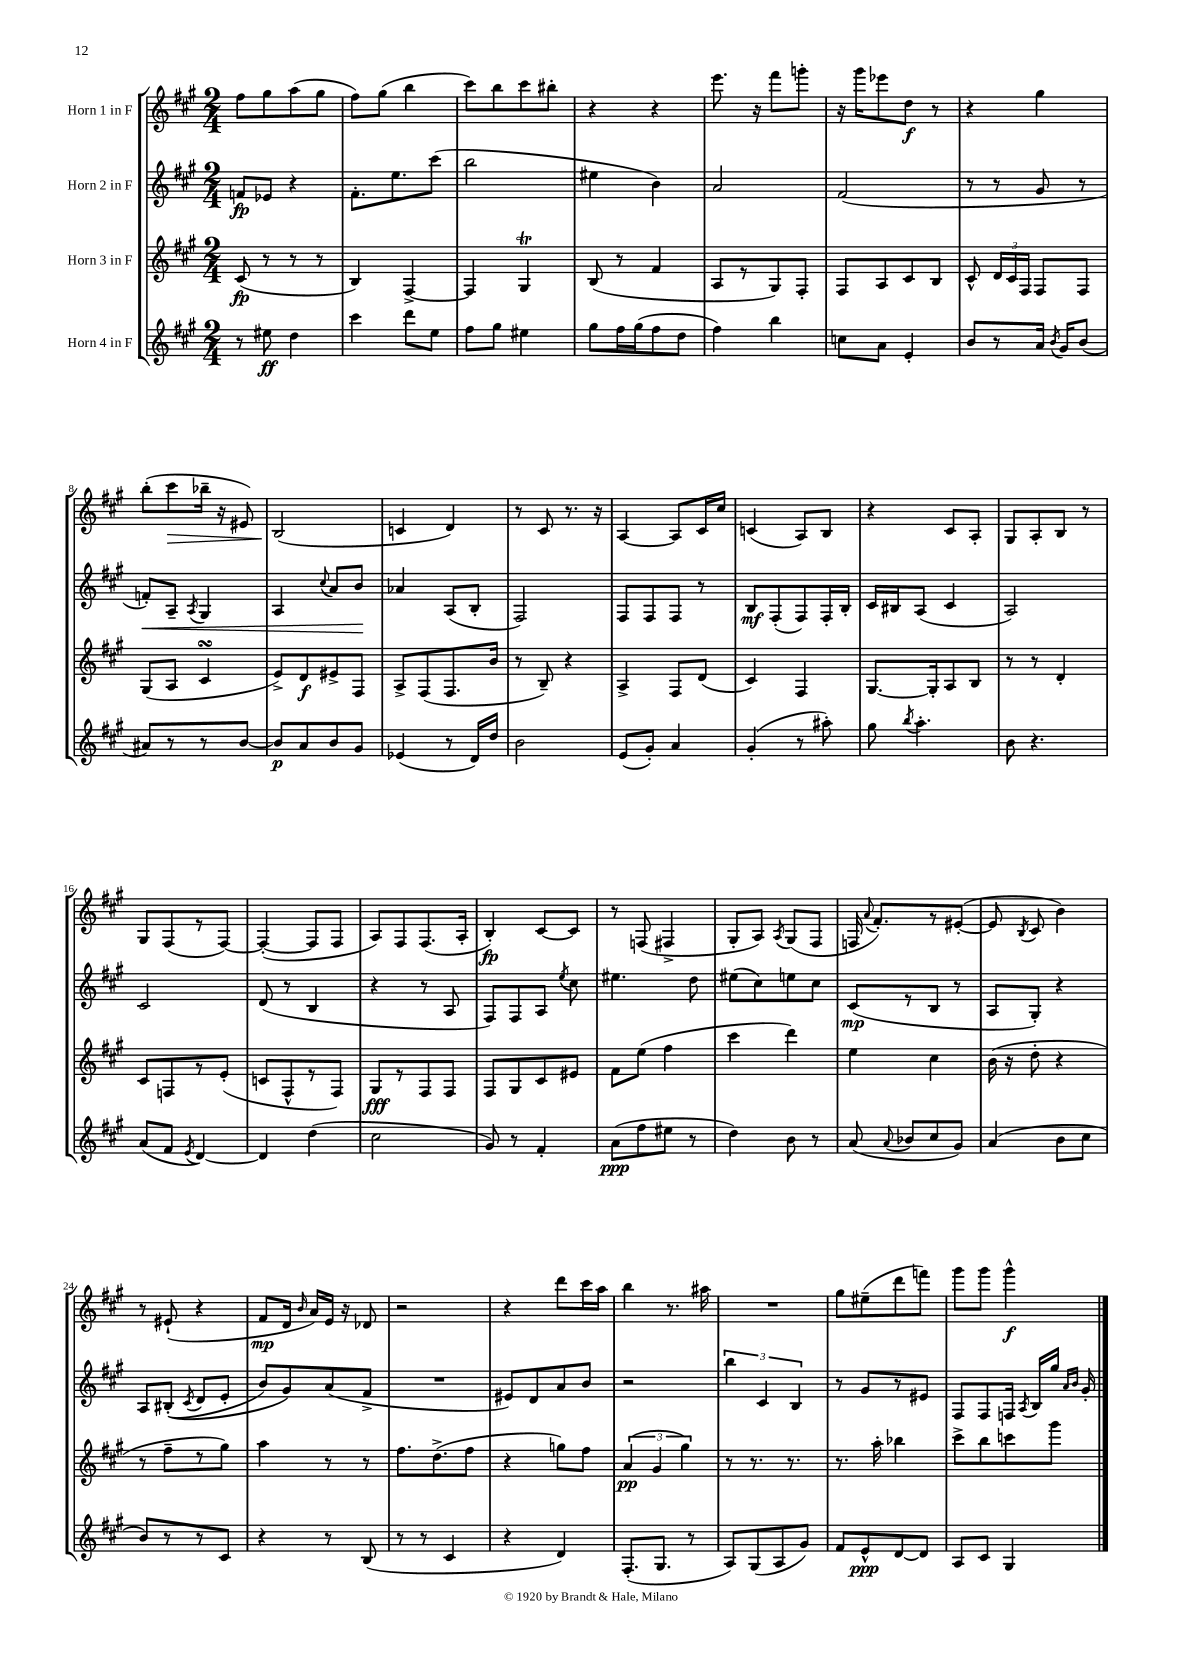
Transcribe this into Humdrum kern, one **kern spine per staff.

**kern	**kern	**kern	**kern
*staff4	*staff3	*staff2	*staff1
*clefG2	*clefG2	*clefG2	*clefG2
*k[f#c#g#]	*k[f#c#g#]	*k[f#c#g#]	*k[f#c#g#]
*M2/4	*M2/4	*M2/4	*M2/4
8r	(8c#	8f	8ff#
8ee#	8r	8e-	8gg#
4dd	8r	4r	(8aa
.	8r	.	8gg#
=	=	=	=
4ccc#	4B)	8.f#'	8ff#)
.	.	.	(8gg#
.	.	8.ee	.
8ddd	[4F#^	.	4bb
8ee	.	(8ccc#	.
=	=	=	=
8ff#	4F#]	2bb	8ccc#)
8gg#	.	.	8bb
4ee#	4G#	.	8ccc#
.	.	.	8bb#'
=	=	=	=
8gg#	(8B	4ee#	4r
16ff#	8r	.	.
(16gg#	.	.	.
8ff#	4f#	4b)	4r
8dd	.	.	.
=	=	=	=
4ff#)	8A	2a	8.eee
.	8r	.	.
.	.	.	16r
4bb	8G#)	.	8fff#
.	8F#'	.	8ggg'
=	=	=	=
8cc	8F#	(2f#	16r
.	.	.	16ggg#
8a	8A	.	8eee-
4e'	8c#	.	8dd
.	8B	.	8r
=	=	=	=
8b	8c#^^	8r	4r
8r	24d	8r	.
.	24c#	.	.
.	24F#	.	.
16a	8F#	8g#	4gg#
8qb	.	.	.
16g#	.	.	.
(8b	8F#	8r	.
=	=	=	=
8a#)	(8G#	8f')	(8bb'
8r	8A	8A~	8ccc#
.	.	8qA	.
8r	4c#	4G#	16bb-~
.	.	.	16r
[8b	.	.	8e#)
=	=	=	=
8b]	8e^)	4A	(2B
8a	8d	.	.
.	.	8qqcc#	.
8b	8e#^	8a	.
8g#	8F#	8b	.
=	=	=	=
(4e-	8A^	4a-	4c
.	(8F#	.	.
8r	8.F#	(8A	4d)
16d)	.	8B'	.
16dd	16b	.	.
=	=	=	=
2b	8r	2F#)	8r
.	8B~)	.	8c#
.	4r	.	8.r
.	.	.	16r
=	=	=	=
(8e	4A^	8F#	[4A
8g#')	.	8F#	.
4a	8F#	8F#	8A]
.	(8d	8r	16c#
.	.	.	16cc#
=	=	=	=
(4g#'	4c#)	8B	(4c
.	.	(8F#'	.
8r	4F#	8F#)	8A)
8aa#')	.	16F#'	8B
.	.	16B'	.
=	=	=	=
8gg#	[8.G#	16c#	4r
.	.	16B#	.
8qbb	.	.	.
4.aa'	.	(8A	.
.	16G#']	.	.
.	8A	4c#	8c#
.	8B	.	8A'
=	=	=	=
8b	8r	2A)	8G#
4.r	8r	.	8A'
.	4d'	.	8B
.	.	.	8r
=	=	=	=
(8a	8c#	2c#	8G#
8f#	8F	.	(8F#
8qe	.	.	.
[4d)	8r	.	8r
.	(8e'	.	[8F#)
=	=	=	=
4d]	8c	(8d	(4F#'_
.	8F#^^	8r	.
(4dd	8r	4B	8F#]
.	8F#)	.	8F#
=	=	=	=
2cc#	8G#	4r	8A)
.	8r	.	8F#
.	8F#	8r	(8.F#
.	8F#	8A	.
.	.	.	16A'
=	=	=	=
8g#)	8F#	8F#)	4B')
8r	8G#	8F#	.
4f#'	8c#	8A	[8c#
.	.	8qee	.
.	8e#	8cc#	8c#]
=	=	=	=
(8a	8f#	4.ee#	8r
8ff#	(8ee	.	(8F
8ee#	4ff#	.	4F#^
8r	.	8dd	.
=	=	=	=
4dd)	4ccc#	(8ee#	8G#'
.	.	8cc#)	8A)
.	.	.	8qA
8b	4ddd)	8ee	(8G#
8r	.	8cc#	8F#
=	=	=	=
(8a	4ee	(8c#	16F
.	.	.	8qqa
.	.	.	8.f#')
8qqa	.	.	.
8b-	.	8r	.
8cc#	4cc#	8B	8r
8g#)	.	8r	([8e#'
=	=	=	=
(4a	(16b	8A	8e#]
.	16r	.	.
.	.	.	8qB
.	8dd'	8G#')	8c#
8b	4r	4r	4b)
8cc#	.	.	.
=	=	=	=
8b)	8r	8A	8r
8r	8ff#~	&((8B#'	(8e#`
.	.	8qc#	.
8r	8r	8d	4r
8c#	8gg#)	8e'	.
=	=	=	=
4r	4aa	8b)	8f#
.	.	8g#&)	16d
.	.	.	16qqb
.	.	.	16a)
8r	8r	(8a	16e
.	.	.	16r
(8B	8r	8f#^	8d-
=	=	=	=
8r	8.ff#	2r	2r
8r	.	.	.
.	(8.dd^	.	.
4c#	.	.	.
.	8ff#	.	.
=	=	=	=
4r	4r	8e#)	4r
.	.	8d	.
4d)	8gg)	8a	8ddd
.	8ff#	8b	16ccc#
.	.	.	16aa
=	=	=	=
(8.F#'	(6a	2r	4bb
.	6g#	.	.
8.G#	.	.	.
.	.	.	8.r
.	6gg#)	.	.
8r	.	.	.
.	.	.	16aa#
=	=	=	=
8A)	8r	6bb	2r
(8G#	8.r	.	.
.	.	6c#	.
8A	.	.	.
.	8.r	.	.
.	.	6B	.
8g#)	.	.	.
=	=	=	=
8f#	8.r	8r	8gg#
8e^^	.	8g#	(8ee#~
.	16aa'	.	.
[8d	4bb-	8r	8ddd
8d]	.	8e#	8fff)
=	=	=	=
8A	8ccc#^	8F#	8ggg#
8c#	8bb	8F#	8ggg#
4G#	8ccc	16F	4ggg#^^
.	.	8qA	.
.	.	16B	.
.	8ggg#	16gg#	.
.	.	16qqa	.
.	.	16qqb	.
.	.	16g#'	.
==	==	==	==
*-	*-	*-	*-
